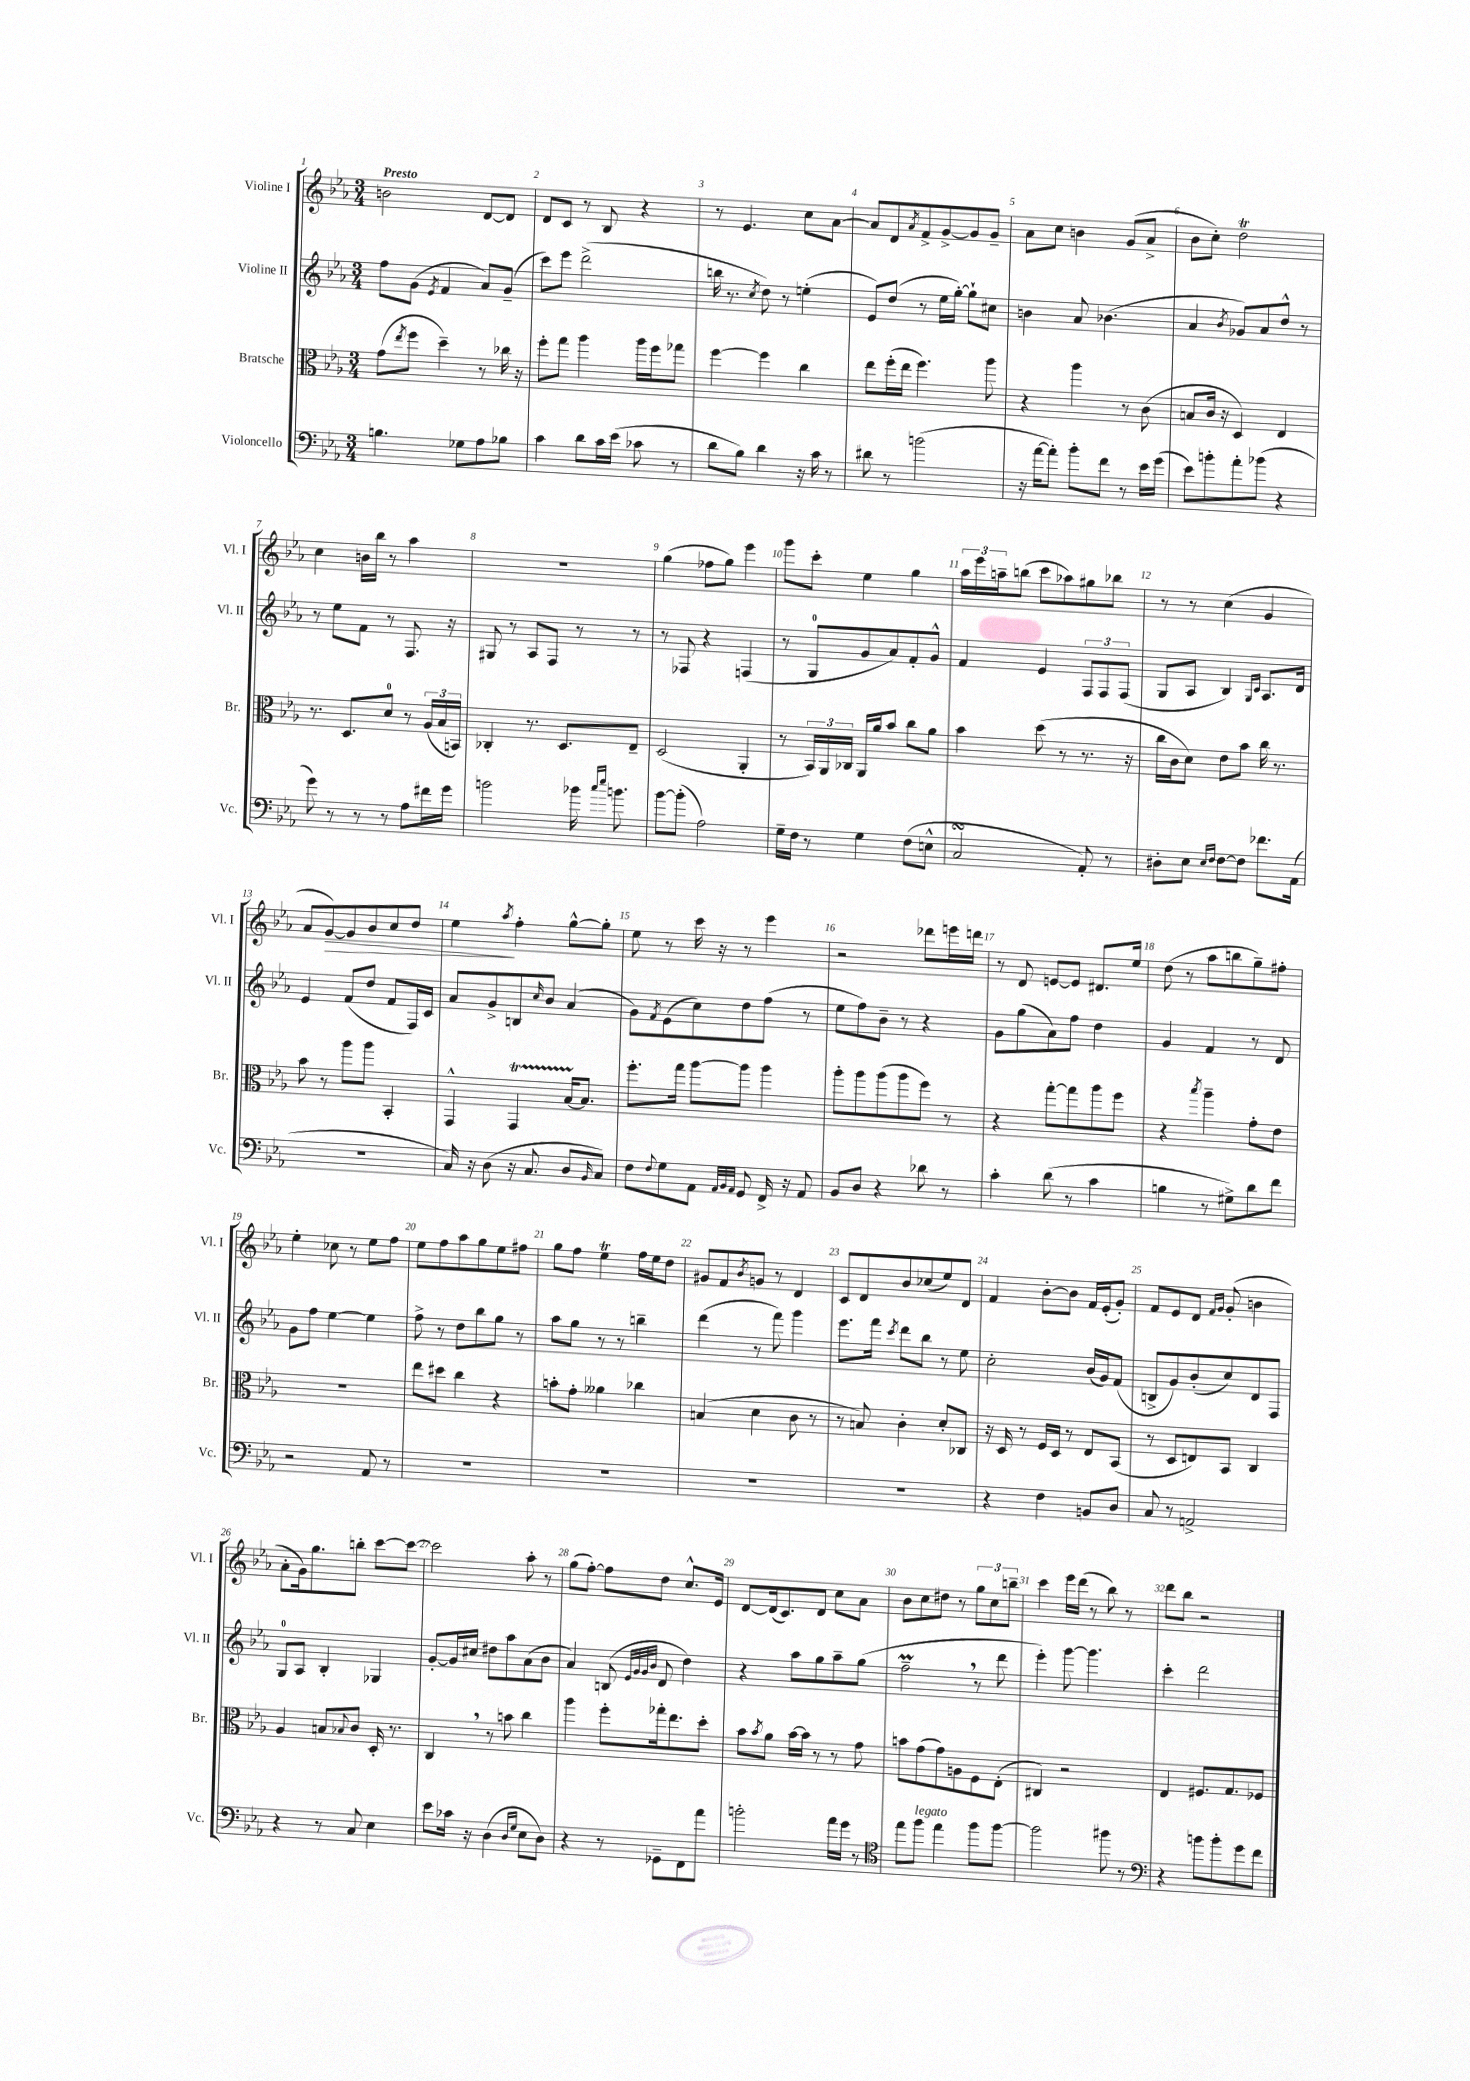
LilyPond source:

<<
\new StaffGroup <<
\new Staff = "s0" \with { instrumentName = "Violine I" shortInstrumentName = "Vl. I" } {
    \clef treble \key ees \major \numericTimeSignature \time 3/4 \tempo "Presto"
    b'2 d'8~ d'8 |
    d'8 c'8 r8 bes8 r4 |
    r8 ees'4. c''8 aes'8~ |
    aes'8 d'8 \acciaccatura { aes'8 } f'8-> g'8~-> g'8 g'8-- |
    aes'8 c''8 b'4 g'8( aes'8-> |
    bes'8 c''8-.) d''2\trill |
    c''4 b'16 bes''16 r8 aes''4 |
    R2. |
    g''4( fes''8 g''8) ees'''4 |
    g'''8 c'''8-. ees''4 g''4 |
    \tuplet 3/2 { aes''16 ees'''16 a''16-- } b''8( c'''8 aes''8) gis''8 bes''8 |
    r8 r8 c''4( g'4 |
    aes'8 g'8~\>) g'8 bes'8 c''8 d''8 |
    ees''4\! \acciaccatura { aes''8 } f''4-. g''8~-^ g''8-. |
    ees''8 r8 c'''16 r16 r8 ees'''4 |
    r2 des'''8 e'''16 d'''16 |
    r8 d'8 e'8~ e'8 dis'8. ees''16 |
    d''8( r8 aes''8 b''8 g''8--) fis''8-. |
    ees''4-. ces''8 r8 ees''8 f''8 |
    ees''8 f''8 aes''8 g''8 ees''8 fis''8 |
    g''8 f''8 ees''4\trill f''16 ees''16 d''8 |
    gis'8 f'8 \acciaccatura { bes'8 } g'8 r8 d'4 |
    c'8 d'8 bes'8 ces''8( ees''8) d'8 |
    f'4 bes'8~-. bes'8 f'16 ees'16-.( g'8-.) |
    f'8 ees'8 d'8 \grace { f'16 g'16 } g'8-.( b'4 |
    aes'8-. g'16) g''8. b''8-. c'''8~ c'''8~ |
    c'''2 aes''8-. r8 |
    g''8( f''8~-.) f''8 d''8 c''8.-^ ees'16 |
    d'8~ d'16( c'8.) d'8 c''8 aes'8 |
    bes'8 c''8 dis''8 r8 \tuplet 3/2 { g''8 c''8 b''8-- } |
    c'''4 ees'''16 d'''16( r8 bes''8) r8 |
    d'''8 bes''8 r2 \bar "|." |
}
\new Staff = "s1" \with { instrumentName = "Violine II" shortInstrumentName = "Vl. II" } {
    \clef treble \key ees \major \numericTimeSignature \time 3/4
    f''8 g'8( \acciaccatura { ees'8 } f'4 aes'8) g'8--( |
    c'''8) ees'''8 d'''2->( |
    b''16 r8. \acciaccatura { c''8 } d''8) r8 e''4-.( |
    ees'8) d''8( r8 ees''16 g''16~-.) g''8-! cis''8 |
    b'4 aes'8 bes'4.( |
    aes'4 \acciaccatura { bes'8 } ges'8) aes'8 d''8-^ r8 |
    r8 ees''8 f'8 r8 f8. r16 |
    gis8 r8 aes8 f8 r8 r8 |
    r8 fes8 r4 f4( |
    r8 g8-0 g'8 aes'8) f'8-. g'8-^ |
    f'4 ees'4 \tuplet 3/2 { f8 f8 f8( } |
    g8 aes8 bes4) \grace { g16 c'16 } aes8. d'16 |
    ees'4 f'8( d''8 f'8 f16) c'16 |
    aes'8 g'8-> b8 \grace { c''16 } bes'8 aes'4( |
    g'8) \acciaccatura { f'8 } ees'8( c''8) d''8 f''8( r8 |
    ees''8 f''8) bes'8-- r8 r4 |
    g'8 g''8( aes'8) f''8 d''4 |
    g'4 f'4 r8 d'8 |
    g'8 f''8 ees''4~ ees''4 |
    f''8-> r8 d''8 bes''8 g''8 r8 |
    aes''8 g''8 r8 r8 b''4-- |
    d'''4( r8 f'''8) g'''4 |
    ees'''8. f'''16 \acciaccatura { c'''8 } d'''8 bes''8 r8 ees''8 |
    c''2-. bes'16( g'16) f'8( |
    b8-> g'8) bes'8-.( c''8) d'8 f8 |
    g8-0 aes8 bes4-. ges4 |
    g'8~-. g'16 cis''16 dis''8 aes''8 aes'8( bes'8 |
    aes'4) b8( \grace { ees'32 g'32 g'32 bes'32 } d'8 d''4) |
    r4 aes''8 g''8 aes''8-- g''8( |
    f''2--\prall \breathe r8 d'''8 |
    ees'''4-.) g'''8~ g'''4. |
    c'''4-. d'''2 \bar "|." |
}
\new Staff = "s2" \with { instrumentName = "Bratsche" shortInstrumentName = "Br." } {
    \clef alto \key ees \major \numericTimeSignature \time 3/4
    g'8( \acciaccatura { ees''8 } f''8 d''4--) r8 ces''16 r16 |
    f''8-. g''8 aes''4 aes''16 f''16 ges''8 |
    f''4~ f''4 c''4 |
    ees''8 f''16-.( ees''16 f''4.) aes''8 |
    r4 aes''4 r8 c'8( |
    b8 c'16 r16 d4) ees4 |
    r8. d8. d'8-0 r8 \tuplet 3/2 { aes16( bes16 b,16) } |
    ces4-. r8. d8. ees8-- |
    d2( aes,4-. |
    r8 \tuplet 3/2 { bes,16) aes,16 ces16 } aes,16 aes'16 bes'8 c''8 aes'8 |
    bes'4 d''8( r8 r8. r16 |
    c''16 c'16 d'8) ees'8 bes'8 c''16 r8. |
    bes'8 r8 aes''8 aes''8 bes,4-. |
    g,4-^ g,4\startTrillSpan bes16~ bes8.\stopTrillSpan |
    f''8.-. g''16 aes''8~ aes''8 aes''4 |
    aes''8-. aes''8 aes''8( aes''8 f''8) r8 |
    r4 g''8~-. g''8 aes''8 f''8 |
    r4 \acciaccatura { bes''8 } aes''4-- g'8-. ees'8 |
    R2. |
    ees''8 dis''8 c''4 r4 |
    b'8-. g'8-. aeses'4 ces''4 |
    b4( d'4 c'8 r8 |
    r8 b8) c'4-. d'8-. ces8 |
    r16 d16 r8 f16 d16 r8 ees8 bes,8( |
    r8 d8 e8) bes,8 c4 |
    aes4 b8 \appoggiatura { bes8 } c'8 d16-. r8. |
    c4 \breathe r8 b'8 c''4 |
    aes''4 f''8-. ges''16-. ees''8. d''8-. |
    bes'8 \acciaccatura { bes'8 } aes'8 bes'16~ bes'16 r8 r8 g'8 |
    b'8 g'8( g'8) a8 f8 ees8-.( |
    cis4) r2 |
    ees4 fis8. g8. fes8 \bar "|." |
}
\new Staff = "s3" \with { instrumentName = "Violoncello" shortInstrumentName = "Vc." } {
    \clef bass \key ees \major \numericTimeSignature \time 3/4
    b4. ges8 aes8 bes8 |
    c'4 d'8 c'16 ees'16( ces'8 r8 |
    d'8 bes8) d'4 r16 c'16 r8 |
    dis'8 r8 b'2( |
    r16 aes'16~ aes'8-.) bes'8-. f'8 r8 ees'16 g'16( |
    ees'8) b'8-. aes'8-. bes'8( r4 |
    g'8) r8 r8 r8 aes8 fis'16 g'16 |
    b'2 bes'16 \grace { c''16 ees''16 } b'8. |
    bes'8~ bes'8-.( aes2) |
    g16-- f16 r8 g4 f8( e8-^ |
    c2\turn aes,8-.) r8 |
    dis8-. ees8 \grace { ees16 f16 } f8~ f8 fes'8. aes,16( |
    R2. |
    c16) r16 d8( r16 c8. d8 \grace { bes,16 } c8) |
    f8 \appoggiatura { f8 } g8 aes,8 \grace { aes,32 bes,32 aes,32 } g,8 f,16-> r16 aes,8 |
    bes,8 d8 r4 des'8 r8 |
    c'4-. d'8( r8 c'4 |
    b4 r8 gis8->) d'8 f'8 |
    r2 aes,8 r8 |
    R2. |
    R2. |
    R2. |
    R2. |
    r4 f4 b,8 d8 |
    c8 r8 a,2-> |
    r4 r8 c8 ees4 |
    ees'8 ces'16 r16 d4( \grace { d16 g16 } ees8 d8) |
    r4 r8 ges,8-- f,8 aes'8 |
    b'2-. aes'16 g'16 r8 |
    \clef tenor ees''8 f''8^\markup { \italic "legato" } ees''4 f''8 f''8~ |
    f''2 fis''8 r8 |
    \clef bass r4 b'8 b'8-. g'8 f'8 \bar "|." |
}
>>
>>
\layout { \context { \Score \override BarNumber.break-visibility = ##(#f #t #t) barNumberVisibility = #all-bar-numbers-visible } }
